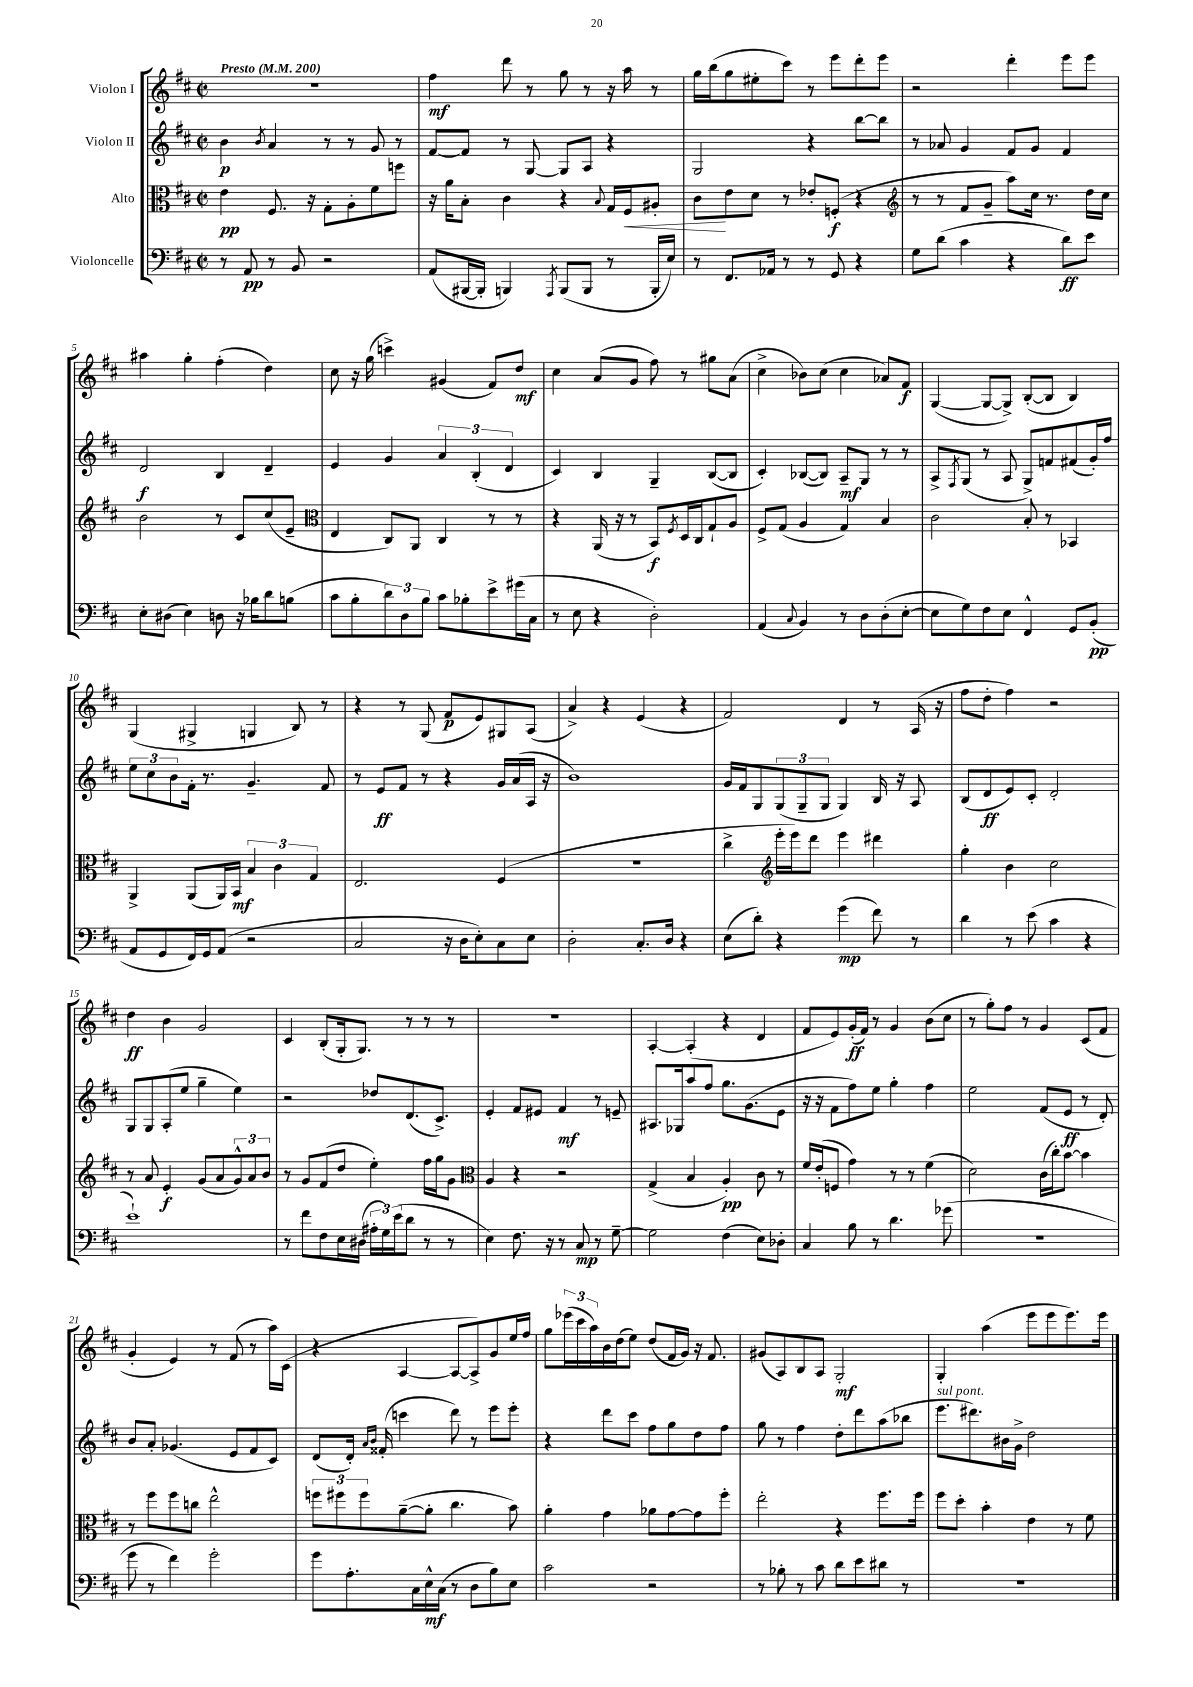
<<
\new StaffGroup <<
\new Staff = "s0" \with { instrumentName = "Violon I" } {
    \clef treble \key d \major \defaultTimeSignature \time 2/2 \tempo "Presto" 4 = 200
    r1 |
    fis''4\mf d'''8 r8 g''8 r8 r16 a''16 r8 |
    g''16 b''16( g''8 eis''8-. cis'''8) r8 e'''8 d'''8-. e'''8 |
    r2 d'''4-. e'''8 e'''8 |
    ais''4 g''4-. fis''4-.( d''4) |
    cis''8 r16 g''16( c'''4->) gis'4( fis'8) d''8\mf |
    cis''4 a'8( g'8 fis''8) r8 gis''8 a'8( |
    cis''4-> bes'8) cis''8( cis''4 aes'8) fis'8\f |
    g4~( g8~ g8->) b8~-.( b8 b4) |
    g4( gis4-> g4 b8) r8 |
    r4 r8 g8( fis'8\p e'8) gis8 a8( |
    a'4->) r4 e'4( r4 |
    fis'2) d'4 r8 a16( r16 |
    fis''8 d''8-. fis''4) r2 |
    d''4\ff b'4 g'2 |
    cis'4 b8-.( g16-. g8.) r8 r8 r8 |
    R1 |
    a4~-. a4-.( r4 d'4 |
    fis'8 e'8) g'16-.\ff( fis'16) r8 g'4 b'8( cis''8 |
    r8 g''8-.) fis''8 r8 g'4 cis'8( fis'8 |
    g'4-. e'4) r8 fis'8( r8 a''16) cis'16( |
    r4 a4~ a8~ a8->) g'8 e''16 fis''16 |
    g''8 \tuplet 3/2 { ees'''16( cis'''16 a''16) } b'16 d''16( e''8) d''8( fis'16 g'16) r16 fis'8. |
    gis'8( a8) b8 a8 g2-.\mf |
    g4-. a''4( e'''8 e'''8 e'''8.) e'''16 \bar "|." |
}
\new Staff = "s1" \with { instrumentName = "Violon II" } {
    \clef treble \key d \major \defaultTimeSignature \time 2/2
    b'4\p \acciaccatura { b'8 } a'4 r8 r8 g'8 r8 |
    fis'8~ fis'8 r8 g8~ g8 a8 r4 |
    g2 r4 b''8~ b''8 |
    r8 aes'8 g'4 fis'8 g'8 fis'4 |
    d'2\f b4 d'4-- |
    e'4 g'4 \tuplet 3/2 { a'4 b4-.( d'4 } |
    cis'4) b4 g4-- b8~( b8 |
    cis'4-.) bes8~( bes8) a8--\mf g8 r8 r8 |
    a8-> \acciaccatura { fis8 } g8( r8 a8 g8->) f'8 fis'8( g'16-.) fis''16 |
    \tuplet 3/2 { e''8 cis''8 b'8 } fis'16-. r8. g'4.-- fis'8 |
    r8 e'8\ff fis'8 r8 r4 g'16 a'16( a16 r16 |
    b'1) |
    g'16 fis'16 g8 \tuplet 3/2 { g8( g8-- g8 } g4) b16 r16 a8 |
    b8( d'8\ff e'8) cis'8-. d'2-. |
    g8 g8 a8-.( e''8 g''4-- e''4) |
    r2 des''8 d'8.( cis'8.->) |
    e'4-. fis'8 eis'8 fis'4\mf r8 e'8-- |
    ais8. ges16 a''8 fis''8 g''8. g'8.( e'8 |
    r16 r16 fis'8 fis''8) e''8 g''4-. fis''4 |
    e''2 fis'8( e'8\ff r8 d'8-.) |
    b'8 a'8-. ges'4.( e'8 fis'8 cis'8) |
    d'8( d'16-.) \grace { a'16 b'16 } fisis'16-.( c'''4 d'''8) r8 e'''8 e'''8-. |
    r4 d'''8 cis'''8 fis''8 g''8 d''8 fis''8 |
    g''8 r8 fis''4 d''8-. d'''8 a''8( bes''8 |
    e'''8.^\markup { \italic "sul pont." } dis'''8.) bis'16 g'16-> d''2 \bar "|." |
}
\new Staff = "s2" \with { instrumentName = "Alto" } {
    \clef alto \key d \major \defaultTimeSignature \time 2/2
    e'4\pp fis8. r16 g8-. a8-. fis'8 f''8 |
    r16 a'16 b8-. cis'4 r4 \appoggiatura { b8 } g16 fis16\< ais8-. |
    cis'8\! e'8 d'8 r8 ees'8-. f8-.\f( r4 |
    \clef treble r8 r8 fis'8 g'8-- a''8) cis''16 r8. d''16 cis''16 |
    b'2 r8 cis'8 cis''8( e'8-- |
    \clef alto e4 cis8) a,8 cis4 r8 r8 |
    r4 a,16( r16 r8 b,8\f) \acciaccatura { fis8 } d16 cis16 g8-! a8 |
    fis8-> g8( a4 g4) b4 |
    cis'2 b8-. r8 bes,4 |
    a,4-> a,8( a,16) b,16\mf \tuplet 3/2 { b4 cis'4 g4 } |
    e2. fis4( |
    R1 |
    cis''4-> \clef treble e'''16-. e'''16) d'''8 e'''4 dis'''4 |
    g''4-. b'4 cis''2 |
    r8 a'8 e'4-.\f g'8( a'8 \tuplet 3/2 { g'8-^) a'8 b'8 } |
    r8 g'8 fis'8( d''8 e''4-.) fis''16 g''16 g'8 |
    \clef alto a4 r4 r2 |
    g4->( b4 a4-.\pp) cis'8 r8 |
    fis'16 e'16-.( f8 g'4) r8 r8 fis'4( |
    d'2) cis'16( cis''16-.) b'8~ b'4 |
    r8 fis''8 fis''8 c''8 e''2-^ |
    \tuplet 3/2 { f''8 fis''8 fis''8 } a'8~--( a'8-. cis''4. b'8) |
    a'4-. g'4 aes'8 g'8~ g'8 fis''8-. |
    e''2-. r4 fis''8. fis''16 |
    fis''8 d''8-. b'4-. e'4 r8 fis'8 \bar "|." |
}
\new Staff = "s3" \with { instrumentName = "Violoncelle" } {
    \clef bass \key d \major \defaultTimeSignature \time 2/2
    r8 a,8\pp r8 b,8 r2 |
    a,8( bis,,16~ bis,,16-. b,,4) \acciaccatura { a,,8 } b,,8( b,,8 r8 b,,16-. e16) |
    r8 fis,8. aes,16 r8 r8 g,8 r4 |
    g8 d'8( cis'4 r4 d'8\ff) e'8 |
    e8-. dis8( e4) d8 r16 bes16 d'8 b8( |
    cis'8 b8-. \tuplet 3/2 { d'8) d8 b8 } cis'8 bes8-. e'8-> gis'16( cis16 |
    r8 e8 r4 d2-.) |
    a,4( \appoggiatura { cis8 } b,4) r8 d8 d8-.( e8~-. |
    e8 g8) fis8 e8 fis,4-^ g,8 b,8-.\pp( |
    a,8 g,8 fis,16) g,16 a,8( r2 |
    cis2 r16 d16 e8-.) cis8 e8 |
    d2-. cis8.-. d16 r4 |
    e8( d'8-.) r4 g'4\mp( fis'8) r8 |
    d'4 r8 e'8( cis'4 r4 |
    e'1-!) |
    r8 fis'8 fis8 e16 dis16( \tuplet 3/2 { ais16-. g16) e'16( } d'8 r8 r8 |
    e4) fis8. r16 r8 cis8\mp r8 g8~-- |
    g2 fis4( e8) des8-. |
    cis4 b8 r8 d'4. ges'8( |
    r1 |
    g'8 r8 fis'4) g'2-. |
    g'8 a8.-. cis16 e16-^\mf cis16( r8 d8 b8) e8 |
    cis'2 r2 |
    r8 bes8-. r8 cis'8 d'8 e'8 dis'8 r8 |
    r1 \bar "|." |
}
>>
>>
